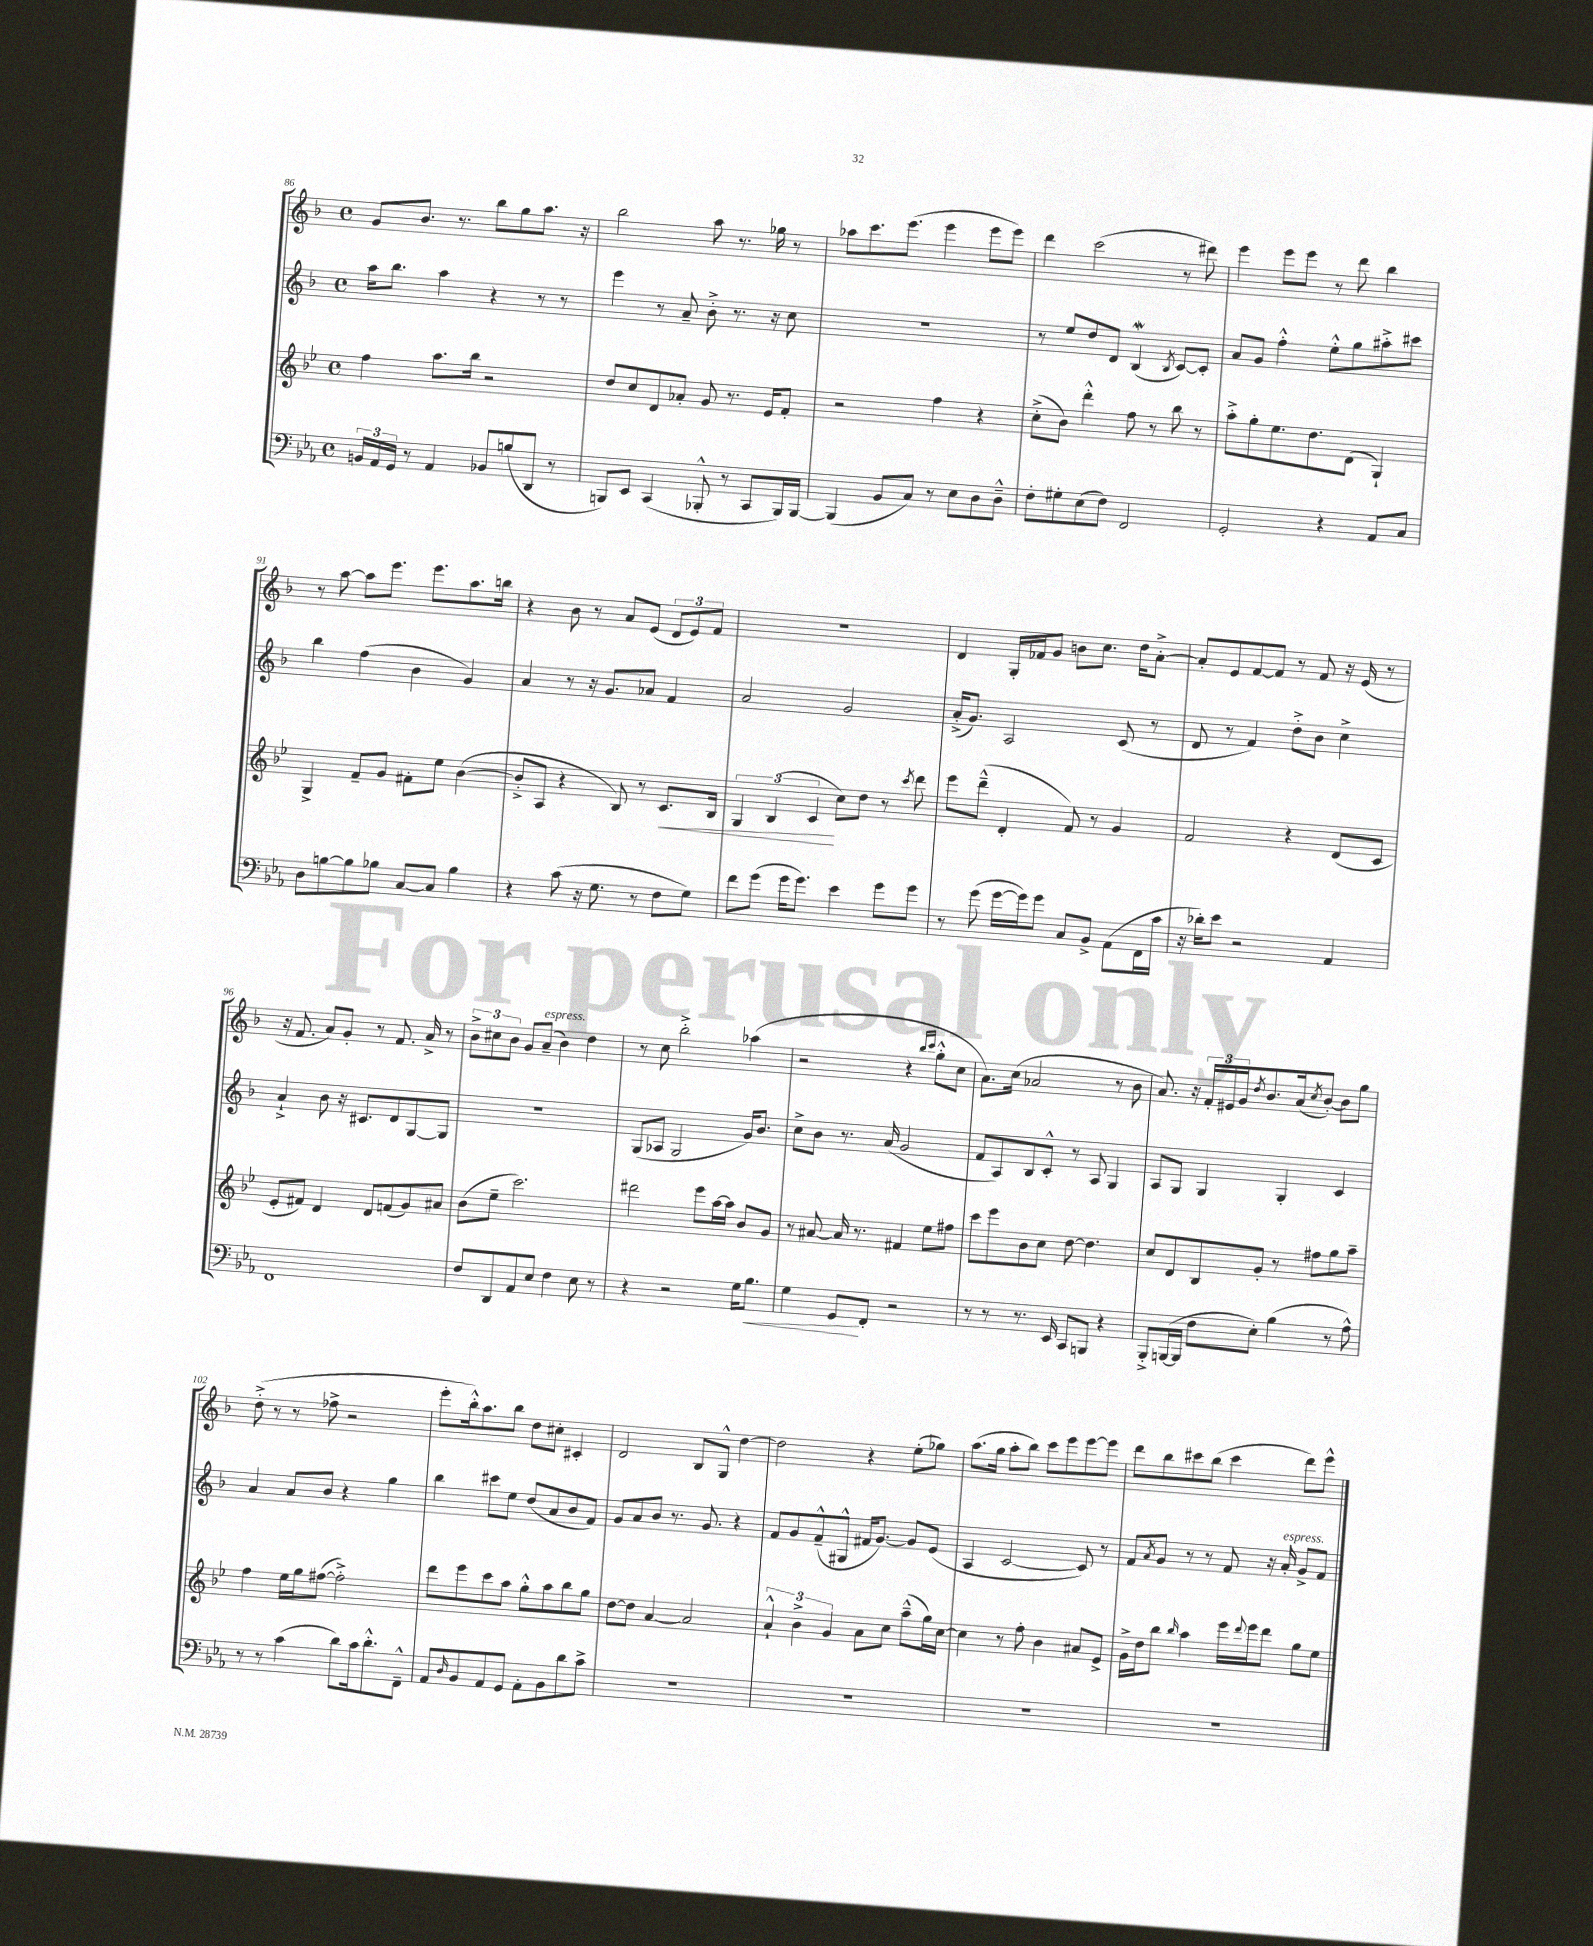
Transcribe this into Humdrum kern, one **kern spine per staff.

**kern	**kern	**kern	**kern
*staff4	*staff3	*staff2	*staff1
*clefF4	*clefG2	*clefG2	*clefG2
*k[b-e-a-]	*k[b-e-]	*k[b-]	*k[b-]
*M4/4	*M4/4	*M4/4	*M4/4
*met(c)	*met(c)	*met(c)	*met(c)
24BB	4ff	16aa	8g
24AA-	.	.	.
.	.	8.bb-	.
24GG	.	.	.
8r	.	.	8.b-
4AA-	8.aa	4aa	.
.	.	.	8.r
.	16bb-	.	.
8BB-	2r	4r	8bb-
(8B	.	.	8gg
8DD	.	8r	8.aa
8r	.	8r	.
.	.	.	16r
=	=	=	=
8BBB)	8dd	4eee	2bb-
8EE-	8cc	.	.
(4CC	8d	8r	.
.	8a-'	8a~	.
8BBB-'^^	8g	8b-'^	8aa
8r	8.r	8.r	8.r
8CC	.	.	.
.	16e-	16r	16gg-
16BBB-)	8f'	8cc	8r
[16BBB-	.	.	.
=	=	=	=
(4BBB-]	2r	1r	8aa-
.	.	.	8.ccc
8BB-	.	.	.
.	.	.	(8.eee
8C)	.	.	.
8r	4ff	.	4eee
8E-	.	.	.
8D	4r	.	8eee
8D~^^	.	.	8eee)
=	=	=	=
8F'	(8cc'^	8r	4ddd
8G#'	8b-)	8ee	.
(8E-	4ddd'^^	8dd	(2ccc
8F)	.	8d	.
2FF	8ff	(4B-	.
.	8r	.	.
.	.	8qB-	.
.	8bb-	[8c)	8r
.	8r	8c']	8ddd#)
=	=	=	=
2GG'	8aa'^	8a	4eee
.	8gg'	8g	.
.	8.ee-	4ff'^^	8eee
.	.	.	8eee
.	8.dd	.	.
4r	.	8ee'^^	8r
.	(8d	8gg	8ddd
8AA-	4G`)	8aa#'^	4bb-
8C	.	8ccc#	.
=	=	=	=
8D	4G^	4bb-	8r
[8B	.	.	[8aa
8B]	8f~	(4ff	8aa]
8B-	8g	.	8.eee
[8C	8f#'	4b-	.
.	.	.	8.eee
8C]	8ee-	.	.
4B-	([4b-	4g)	8.aa
.	.	.	16bb
=	=	=	=
4r	8b-'^]	4a	4r
.	8A	.	.
(8c	4r	8r	8b-
16r	.	16r	8r
8.G	.	8.g	.
.	8B-)	.	8a
8r	8r	8a-	(8e
8F	8.c	4f	12d
.	.	.	12e)
8G)	.	.	.
.	.	.	12f
.	16B-	.	.
=	=	=	=
8f	6G	2a	1r
(8g	.	.	.
.	(6B-	.	.
16g	.	.	.
8.g)	.	.	.
.	6c	.	.
4e-	8cc)	2g	.
.	8dd	.	.
8g	8r	.	.
.	8qccc	.	.
8g	8ddd	.	.
=	=	=	=
8r	8eee-	(16a'^	4d
.	.	8.g)	.
(8g	(8ddd~^^	.	.
[16g	4d'	2A	16G'
16g])	.	.	16f-
8g	.	.	8g
8C	8f)	.	8b
8BB-^	8r	.	8.cc
(8AA-	4g	(8c	.
.	.	.	16dd
16FF	.	8r	[8a'^
16c	.	.	.
=	=	=	=
16r	2f	8d	8a']
16d-')	.	.	.
8e-	.	8r	8e
2r	.	4f)	[8f
.	.	.	8f]
.	4r	8dd'^	8r
.	.	8b-	8f
4AA-	(8d	4cc^	16r
.	.	.	(16e
.	8c	.	8r
=	=	=	=
1FF	8e-'	4a`^	16r
.	.	.	8.f
.	8f#)	.	.
.	4d	8b-	8a)
.	.	16r	8g'
.	.	8.c#	.
.	8d	.	8r
.	(8f	8d	8.f
.	8g)	[8G	.
.	.	.	16a^
.	8a#	8G]	8r
=	=	=	=
8F	(8b-	1r	12b-^
.	.	.	12cc#
8DD	8ee-~	.	.
.	.	.	12b-
8AA-	2.ccc)	.	8g
8E-	.	.	(8a~
4F	.	.	4b-)
8E-	.	.	4dd
8r	.	.	.
=	=	=	=
4r	2ddd#	(8G	8r
.	.	8A-	8cc
2r	.	2G	2bb-'^
.	8eee-	.	.
.	[16aa	.	.
.	16aa]	.	.
16G	8b-	16g)	(4aa-
8.B-	.	8.b-	.
.	8g	.	.
=	=	=	=
4G	8r	8cc^	2r
.	[8a#	8b-	.
8GG	16a#]	8.r	.
.	8.r	.	.
8FF'	.	.	.
.	.	(16a	.
2r	4f#	2g	4r
.	.	.	16qqbb-
.	.	.	16qqccc
.	8ee-	.	8gg'^^
.	8ff#	.	8cc
=	=	=	=
8r	8ccc	8f	8.a)
8r	8eee-	8A)	.
.	.	.	(16cc
8.r	8b-	8B-	2a-
.	8cc	8c'^^	.
16EE-	.	.	.
8CC	[8dd	8r	.
8BBB	4.dd]	8A	.
4r	.	4G	8r
.	.	.	8b-
=	=	=	=
8BBB-'^	8cc	8A	8.a)
([16BBB	8d	8G	.
16BBB]	.	.	16r
8F	8B-	4G	24f'
.	.	.	24e#
.	.	.	24g
.	.	.	8qdd
8E-')	8g'	.	8.b-
(4B-	8r	4G'	.
.	.	.	(16a
.	.	.	8qcc
.	8ff#	.	[8b-')
8r	8gg	4c	8b-]
8A-^^)	8aa~	.	8gg
=	=	=	=
8r	4ff	4a	(8dd'^
8r	.	.	8r
(4c	16ee-	8a	8r
.	16gg	.	.
.	([8ff#	8b-	8ff-^
8d)	2ff#'^])	4r	2r
16c	.	.	.
8.d'^^	.	.	.
.	.	4gg	.
8FF~^^	.	.	.
=	=	=	=
8AA-	8ddd	4bb-	8eee'
16qqD	.	.	.
8BB-	8eee-	.	16bb-'^^)
.	.	.	8.aa
8AA-	8ccc	8ccc#	.
8GG	8aa	8ee	8bb-
8AA-'	8gg'^^	(8dd	8dd
8BB-	8aa	8a	8cc#'
8d	8bb-	8b-	4c#'
8c^	8gg	8f)	.
=	=	=	=
1r	[8dd	8g	2d
.	8dd]	8a	.
.	[4a	8b-	.
.	.	8.r	.
.	2a]	.	8B-
.	.	8.g	.
.	.	.	8G^^
.	.	4r	[4dd
=	=	=	=
1r	6a`^^	8f	2dd]
.	.	8g	.
.	6b-^	.	.
.	.	(8f~^^	.
.	6g	.	.
.	.	8G#^^	.
.	8a	16f#	4r
.	.	[8.g)	.
.	8cc	.	.
.	(8aa~^^	8g]	(8ee'
.	16gg)	(8e	8gg-)
.	[16cc	.	.
=	=	=	=
1r	4cc]	4A	(8.aa
.	.	.	16gg
.	8r	[2c	8aa'
.	8ff'	.	8bb-)
.	4b-	.	8ccc
.	.	.	8eee
.	8a#	8c])	[8eee
.	8e-^	8r	8eee]
=	=	=	=
1r	16g^	8f	8ddd
.	16dd	.	.
.	.	8qa	.
.	8bb-	8g	8bb-
.	16qqbb-	.	.
.	4aa	8r	8ccc#
.	.	8r	(8bb-
.	16eee-	8f	4ccc#
.	8qqddd	.	.
.	16eee-	.	.
.	8ddd	16r	.
.	.	16a'	.
.	8gg	8g^	8ddd)
.	8ee-	8f	8eee^^
==	==	==	==
*-	*-	*-	*-
